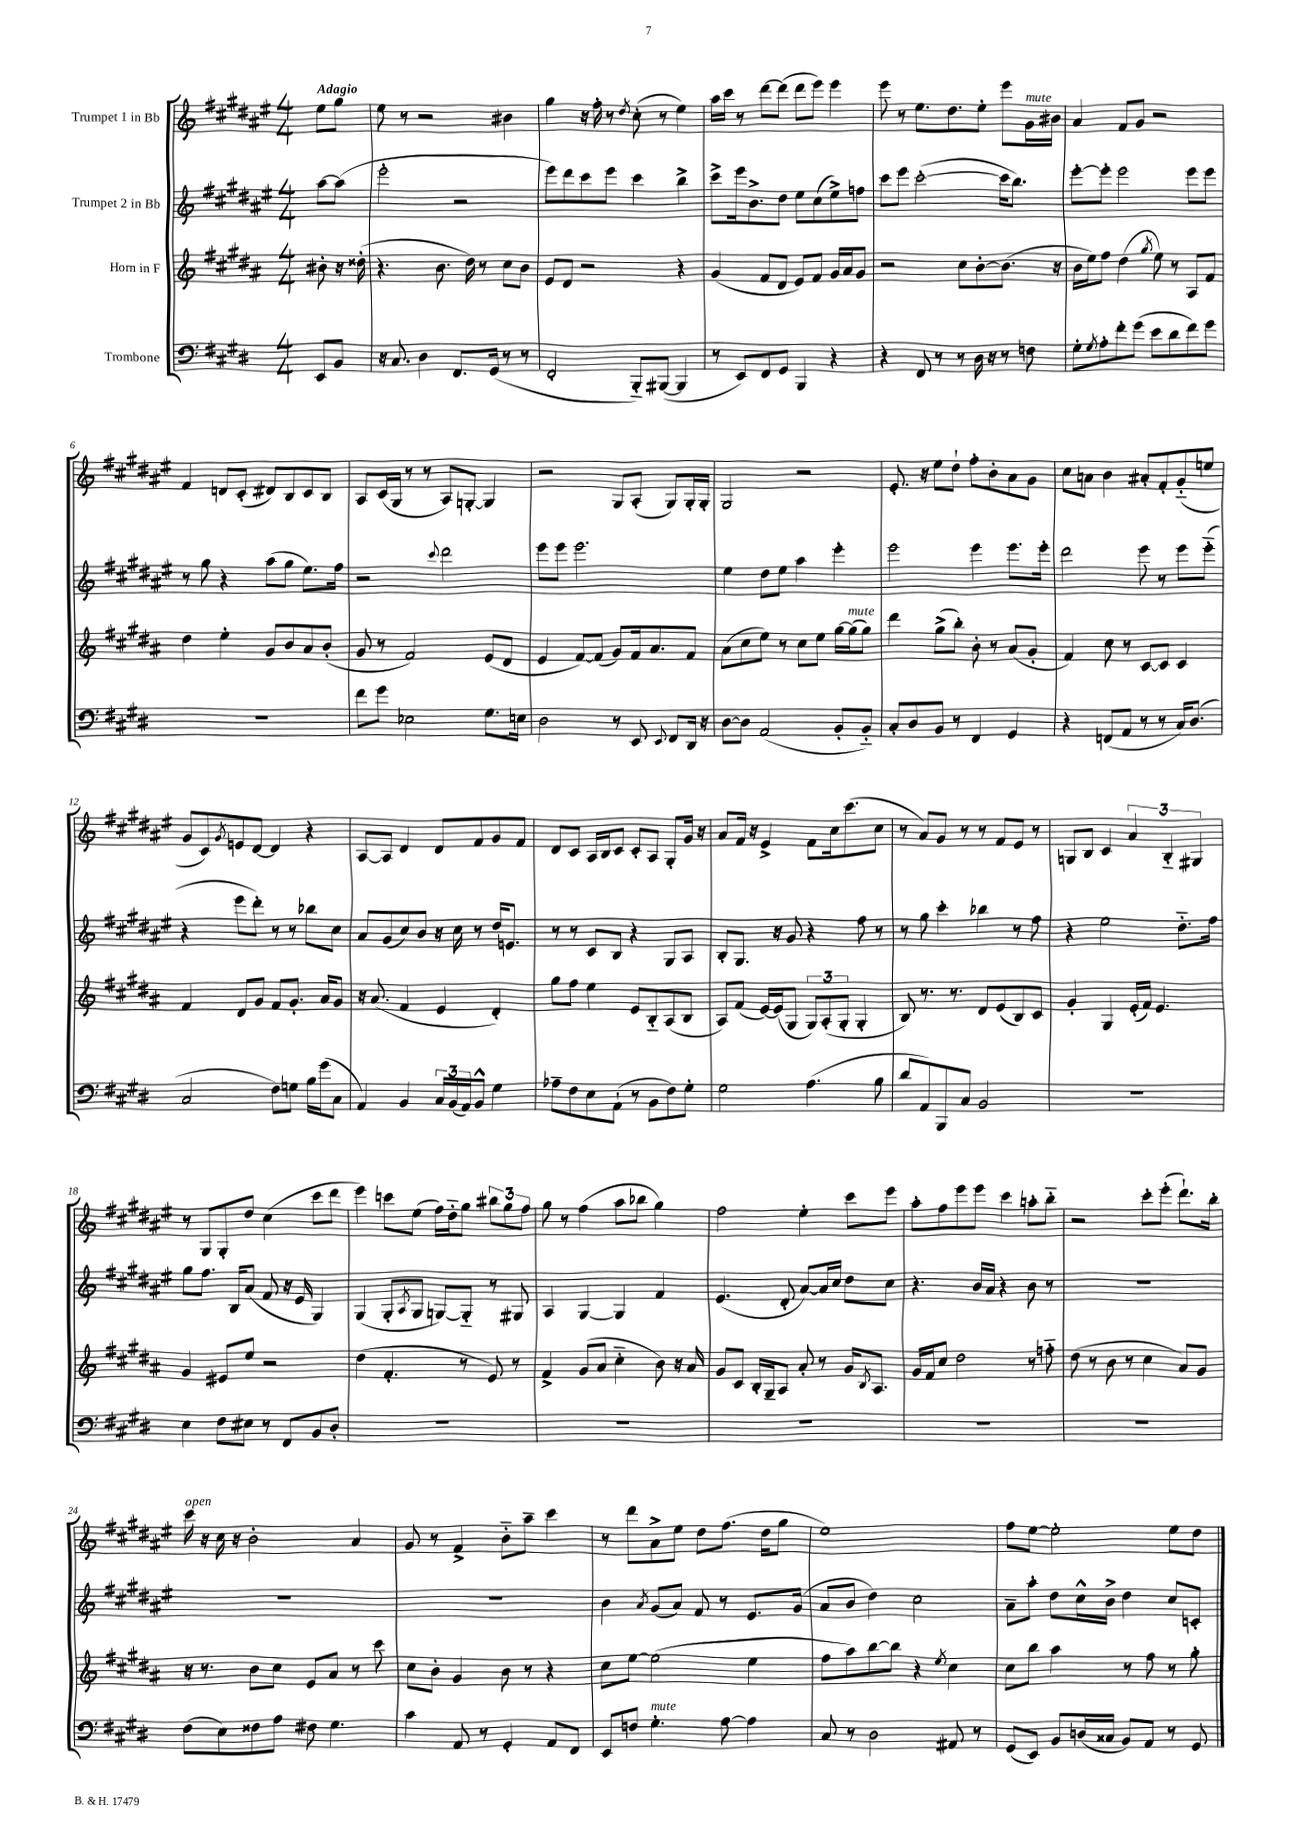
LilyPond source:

<<
\new StaffGroup <<
\new Staff = "s0" \with { instrumentName = "Trumpet 1 in Bb" } {
    \clef treble \key fis \major \numericTimeSignature \time 4/4 \partial 4 \tempo "Adagio"
    eis''8 gis''8 |
    eis''8 r8 r2 bis'4 |
    gis''4 r16 fis''16-. r8 \acciaccatura { dis''8 } cis''8-.( r8 eis''4) |
    ais''16 cis'''16 r8 dis'''8~ dis'''8( dis'''8 eis'''8) eis'''4 |
    eis'''8 r8 eis''8. dis''8. eis''8-. eis'''8 gis'16^\markup { \italic "mute" } bis'16 |
    ais'4 fis'8 gis'8 r2 |
    fis'4 d'8 cis'8-.( dis'8) b8 cis'8 b8 |
    ais8 cis'16( gis16 r8 r8 ais8) g8~-. g4 |
    r2 gis8 ais8-.( gis8) gis16-. gis16-. |
    gis2 r2 |
    eis'8.-. r16 eis''8 dis''8-! fis''8-. b'8-. ais'8 gis'8 |
    cis''8 a'8 b'4 ais'8-. fis'8-. gis'8-_( e''8 |
    gis'8 cis'8) \acciaccatura { gis'8 } e'8 dis'8~ dis'4 r4 |
    ais8~ ais8 dis'4 dis'8 fis'8 gis'8 fis'8 |
    dis'8 cis'8 ais16 b16 cis'8 cis'8-. ais8 gis8-. gis'16 r16 |
    ais'8 fis'16 r16 eis'4-> fis'8 cis''16 cis'''8.( cis''8 |
    r8 ais'8) gis'8 r8 r8 fis'8 eis'8 r8 |
    g8 b8 cis'4 \tuplet 3/2 { ais'4 b4-_ gis4 } |
    r8 gis8 gis8-. dis''8 cis''4( cis'''8 dis'''8 |
    eis'''4) c'''8 eis''8( fis''16) dis''16-_ gis''8 \tuplet 3/2 { bis''8 gis''8 fis''8 } |
    gis''8 r8 fis''4( ais''8 bes''8 gis''4) |
    fis''2 eis''4-. cis'''8 eis'''8 |
    ais''8-. fis''8 eis'''8 eis'''8 cis'''4 a''8-. b''8-_ |
    r2 cis'''8-. eis'''8-.( dis'''8.-!) b''16-. |
    cis'''16^\markup { \italic "open" } r16 cis''16 r16 b'2-. ais'4 |
    gis'8 r8 fis'4-> b'8-_ ais''8-- cis'''4 |
    r8 dis'''8 ais'8-> eis''8 dis''8 fis''8.( dis''16 gis''8 |
    eis''1) |
    fis''8 eis''8~ eis''2-. eis''8 dis''8 \bar "|." |
}
\new Staff = "s1" \with { instrumentName = "Trumpet 2 in Bb" } {
    \clef treble \key fis \major \numericTimeSignature \time 4/4 \partial 4
    ais''8~ ais''8( |
    eis'''2-. r2 |
    eis'''8) dis'''8 cis'''8 eis'''8 cis'''4 b''4-> |
    cis'''8-> eis'''16 b'8.-> dis''8 eis''8 cis''8( eis''8->) f''8 |
    cis'''8 eis'''8 cis'''2~-.( cis'''16 b''8.) |
    eis'''8~-. eis'''8-. eis'''2 eis'''8 eis'''8 |
    r8 gis''8 r4 ais''8( gis''8 eis''8.) fis''16 |
    r2 \appoggiatura { cis'''8 } dis'''2 |
    eis'''8 eis'''8 eis'''2. |
    eis''4 dis''8 eis''8 ais''4 eis'''4-. |
    eis'''2 eis'''4 eis'''8. eis'''16-. |
    dis'''2 eis'''8 r8 eis'''8 eis'''8-_( |
    r4 eis'''8 dis'''8-.) r8 r8 bes''8 cis''8 |
    ais'8 gis'8( cis''8) b'8 r16 cis''16 r8 dis''16 e'8. |
    r8 r8 cis'8 b8 r4 gis8 ais8 |
    b8-. gis8. r16 gis'8 r4 fis''8 r8 |
    r8 gis''8 cis'''4-. bes''4 r8 fis''8 |
    r4 eis''2 dis''8.-_ fis''16 |
    gis''8 fis''8. b16 ais'8( fis'8 r16 eis'16 gis4) |
    gis4( gis8-. \acciaccatura { ais8 } gis8 g8~) g8-_ r8 gis8 |
    ais4 gis4~ gis4 fis'4 |
    eis'4.( dis'8-. ais'8~) ais'16 cis''16 dis''8 cis''8 |
    r4. b'16 ais'16 r4 b'8 r8 |
    R1 |
    R1 |
    R1 |
    b'4 \acciaccatura { ais'8 } gis'8( ais'8) fis'8 r8 eis'8. gis'16( |
    ais'8 b'8 dis''4) cis''2 |
    ais'8-- ais''8-. dis''8 cis''16-^ b'16-> dis''4 cis''8 c'8-. \bar "|." |
}
\new Staff = "s2" \with { instrumentName = "Horn in F" } {
    \clef treble \key b \major \numericTimeSignature \time 4/4 \partial 4
    bis'8-. r16 disis''16-.( |
    r4. b'8. dis''16) r8 cis''8 b'8 |
    e'8 dis'8 r2 r4 |
    gis'4( fis'8 dis'8 e'8) fis'8 gis'16 ais'16 gis'8 |
    r2 cis''8 b'8~-. b'8.( r16 |
    b'16 e''16) fis''8 dis''4( \acciaccatura { gis''8 } e''8) r8 ais8 fis'8 |
    dis''4 e''4-. gis'8 b'8 ais'8 b'8-.( |
    gis'8 r8 fis'2) e'8( dis'8 |
    e'4 fis'8~) fis'8( gis'8) fis'16 ais'8. fis'8 |
    ais'8( cis''8 e''8) r8 cis''8 e''8 gis''16~ gis''16^\markup { \italic "mute" }( gis''8) |
    dis'''4 gis''8->( b''8-.) b'8-. r8 ais'8( gis'8-. |
    fis'4) cis''8 r8 cis'8~ cis'8 cis'4 |
    fis'4 dis'8 gis'8 fis'8 gis'8.-. ais'16 gis'8 |
    r16 ais'8.( fis'4 e'4 dis'4-.) |
    gis''8 fis''8 e''4 e'8 b8-_ ais8( b8 |
    ais8) fis'8( e'16~) e'16( gis8 \tuplet 3/2 { gis8) ais8-.( gis8-. } gis4-. |
    b8) r8. r8. dis'8 e'8( b8) cis'8 |
    gis'4-. gis4 e'16-.( fis'16) e'4. |
    gis'4 eis'8 e''8 r2 |
    dis''4( fis'4.-. r8 e'8) r8 |
    fis'4-> gis'8( ais'8 cis''4-_ b'8) r16 ais'16 |
    gis'8 cis'8 b16-. gis16-- ais8 ais'8-. r8 gis'16 \acciaccatura { b8 } ais8. |
    gis'16 fis'16 cis''8 dis''2 r8 f''8-_ |
    dis''8( r8 b'8 r8 cis''4 ais'8) gis'8 |
    r16 r8. b'8 cis''8 e'8 ais'8 r8 cis'''8 |
    cis''8 b'8-. gis'4 b'8 r8 r4 |
    cis''8 e''8~ e''2( e''4 |
    fis''8 ais''8) b''8~ b''8 r4 \acciaccatura { e''8 } cis''4 |
    cis''8 b''8 ais''4 r8 fis''8 r8 gis''8-. \bar "|." |
}
\new Staff = "s3" \with { instrumentName = "Trombone" } {
    \clef bass \key e \major \numericTimeSignature \time 4/4 \partial 4
    e,8 b,8 |
    r16 cis8. dis4 fis,8. gis,16( r8 r8 |
    fis,2-. b,,8-_) bis,,8~( bis,,4 |
    r8 e,8) fis,8 gis,8 b,,4 r4 |
    r4 fis,8 r8 r8 dis16 r16 r8 f8 |
    gis8-. \acciaccatura { gis8 } a8-. fis'8-. gis'8( e'8 dis'8 fis'8) gis'8 |
    R1 |
    fis'8 gis'8 ees2 gis8. e16 |
    dis2 r8 e,8 \appoggiatura { e,8 } fis,8 dis,16 r16 |
    dis8~ dis8 a,2( b,8-. b,8-_) |
    cis8-. dis8 b,8 r8 fis,4 gis,4 |
    r4 f,8( a,8 r8 r8 cis16) dis8.( |
    cis2 fis8) g8 b16 gis'16( cis8 |
    a,4) b,4 \tuplet 3/2 { cis16 b,16( a,16) } b,8-^ gis4 |
    aes8-- fis8 e8 a,8-!( r8 b,8 fis8) gis8-. |
    gis2 a4.( b8 |
    dis'8 a,8) b,,8 cis8 b,2 |
    R1 |
    e4 fis8 eis8 r8 fis,8 b,8 dis8-. |
    R1 |
    R1 |
    R1 |
    R1 |
    R1 |
    fis8( e8) fisis8 a8 fis8 gis4. |
    cis'4 a,8 r8 gis,4-. a,8 fis,8 |
    e,8 f8 gis4.-.^\markup { \italic "mute" } a8~ a4 |
    cis8 r8 dis2 ais,8 r8 |
    gis,8( e,8) b,8 d16( cisis16 b,8) a,8 r8 gis,8 \bar "|." |
}
>>
>>
